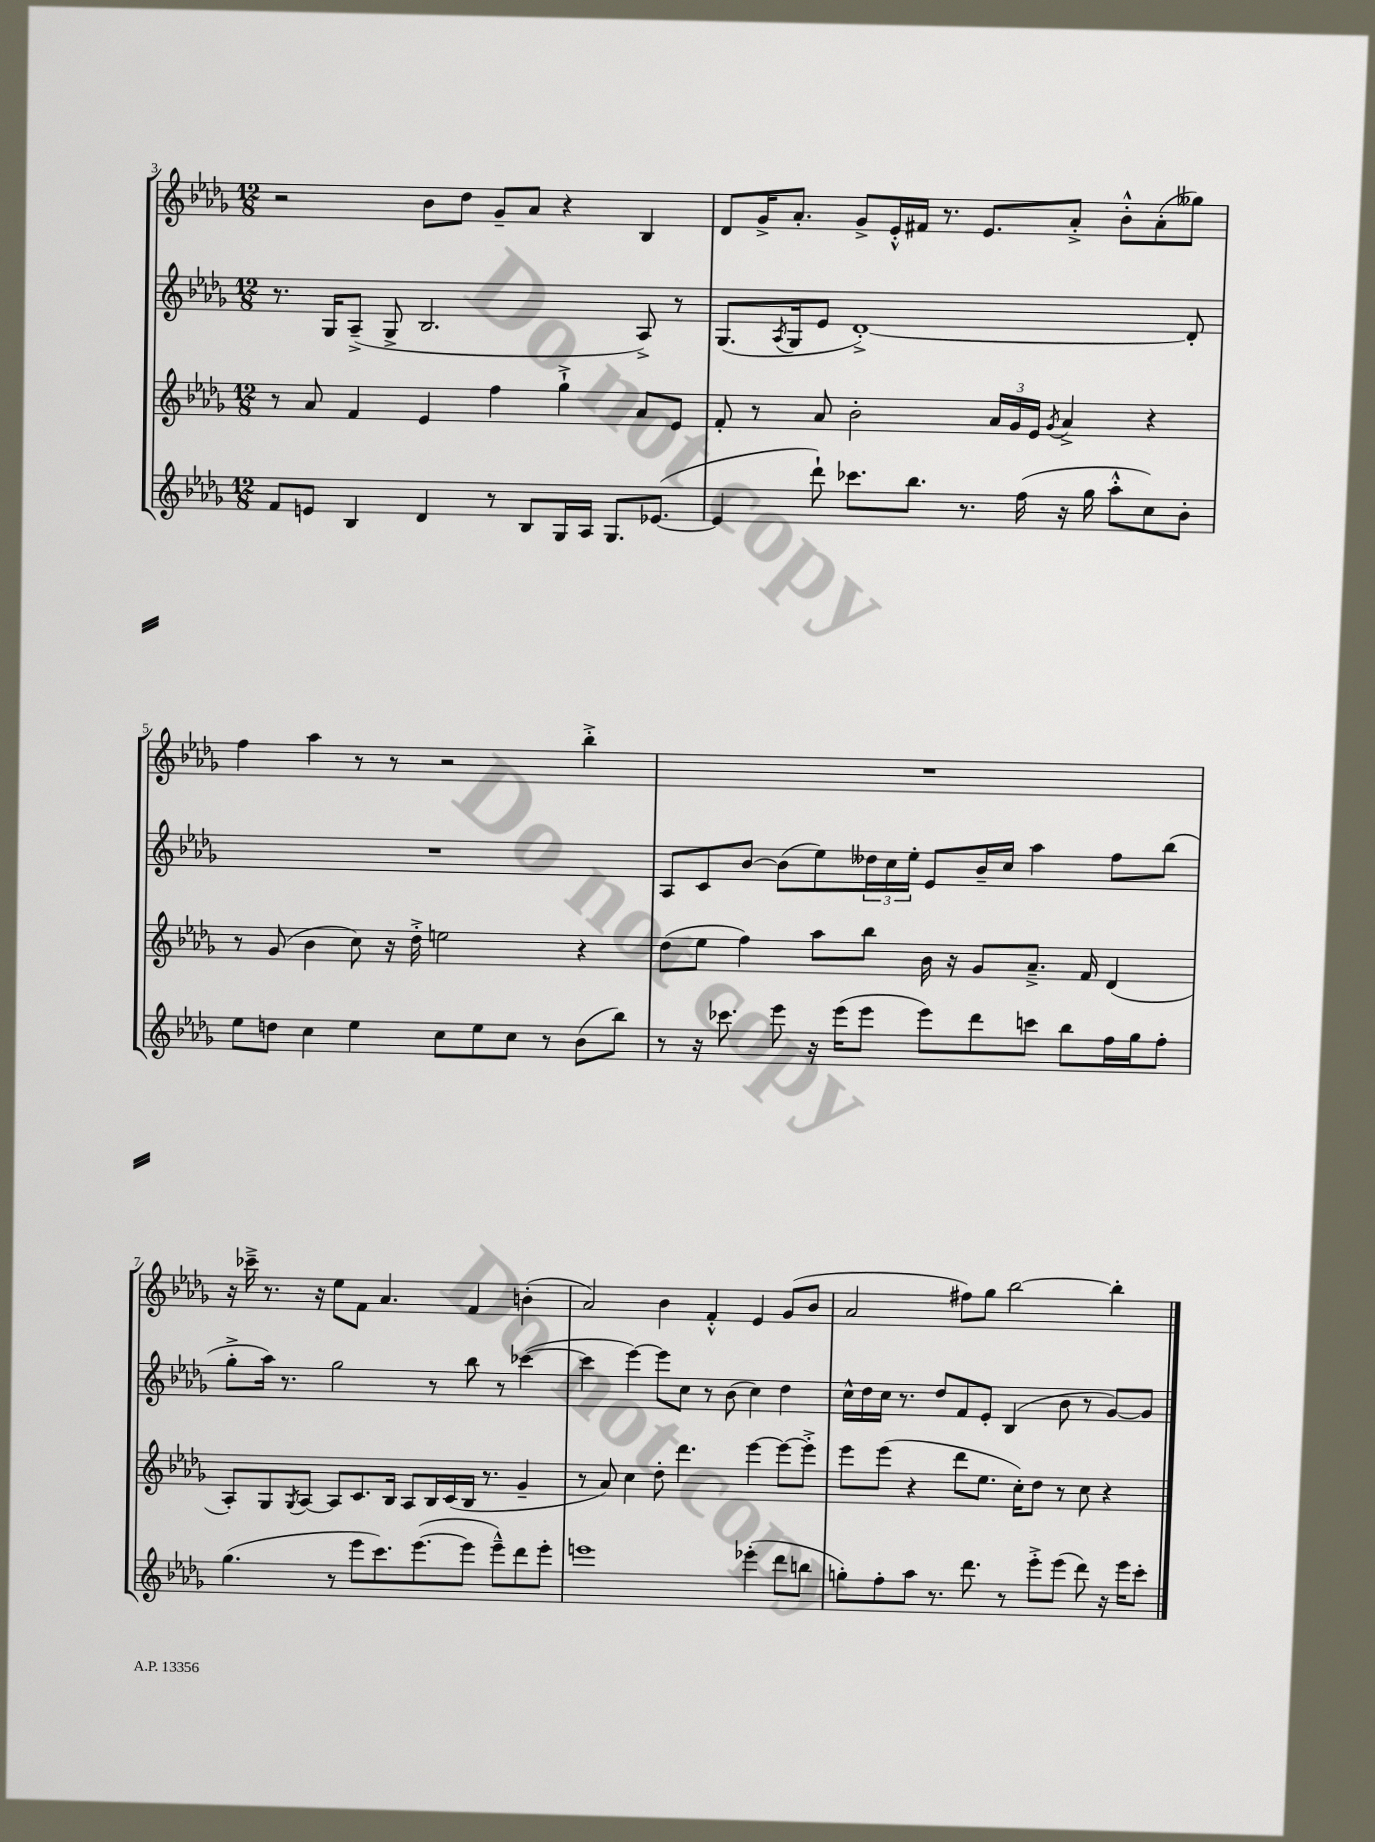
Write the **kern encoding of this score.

**kern	**kern	**kern	**kern
*staff4	*staff3	*staff2	*staff1
*clefG2	*clefG2	*clefG2	*clefG2
*k[b-e-a-d-g-]	*k[b-e-a-d-g-]	*k[b-e-a-d-g-]	*k[b-e-a-d-g-]
*M12/8	*M12/8	*M12/8	*M12/8
8f	8r	8.r	2r
8e	8a-	.	.
.	.	16G-	.
4B-	4f	(8A-~^	.
.	.	8G-^	.
4d-	4e-	2.B-	8b-
.	.	.	8dd-
8r	4ff	.	8g-~
8B-	.	.	8a-
16G-	4gg-`^	.	4r
16A-	.	.	.
8.G-	.	.	.
.	8a-	8A-^)	4B-
([8.e-	.	.	.
.	8e-	8r	.
=	=	=	=
4e-]	8f'	(8.G-	8d-
.	8r	.	16g-^
.	.	8qA-	.
.	.	16G-	8.a-'
8ddd-`)	8a-	8e-	.
8.ccc-	2b-'	[1d-'^)	8g-^
.	.	.	16e-'^^
8.bb-	.	.	16f#
.	.	.	8.r
8.r	.	.	.
.	.	.	8.e-
.	24a-	.	.
.	24g-	.	.
(16ff	.	.	.
.	24e-	.	.
.	8qg-	.	.
16r	4a-^	.	8a-'^
16gg-	.	.	.
8aa-'^^	.	.	8b-'^^
8cc)	4r	.	(8a-'
8b-'	.	8d-']	8gg--)
=	=	=	=
8ee-	8r	1.r	4ff
8dd	(8g-	.	.
4cc	4b-	.	4aa-
4ee-	8cc)	.	8r
.	16r	.	8r
.	16dd-'^	.	.
8cc	2ee	.	2r
8ee-	.	.	.
8cc	.	.	.
8r	.	.	.
(8b-	4r	.	4bb-'^
8bb-)	.	.	.
=	=	=	=
8r	(8dd-	8A-	1.r
16r	8ee-	8c	.
8.ccc-	.	.	.
.	4ff)	[8b-	.
8eee-	.	(8b-]	.
16r	8aa-	8ee-)	.
(16eee-	.	.	.
8eee-	8bb-	24dd--	.
.	.	24cc	.
.	.	24ee-'	.
8eee-)	16b-	8e-	.
.	16r	.	.
8ddd-	8g-	16b-~	.
.	.	16cc	.
8ccc	8.a-~^	4aa-	.
8bb-	.	.	.
.	16f	.	.
16ff	(4d-	8ff	.
16gg-	.	.	.
8ff'	.	(8bb-	.
=	=	=	=
(4.gg-	8A-')	8gg-'^	16r
.	.	.	16ccc-~^
.	8G-	16aa-)	8.r
.	.	8.r	.
.	8qG-	.	.
.	[8A-	.	.
.	.	.	16r
8r	8A-]	2gg-	8ee-
8eee-	8.c	.	8f
8.ccc)	.	.	4.a-
.	16B-	.	.
.	8A-	.	.
([8.eee-	.	.	.
.	16B-	8r	.
.	(16c	.	.
8eee-]	16B-	8bb-	4f
.	8.r	.	.
8eee-~^^)	.	8r	.
8ddd-	4g-~	([4ccc-	(4b'
8eee-'	.	.	.
=	=	=	=
1eee	8r	4ccc-]	2a-)
.	8a-)	.	.
.	4cc	[4eee-)	.
.	8dd-'	8eee-]	4b-
.	4.ddd-	8cc	.
.	.	8r	4f'^^
.	.	(8b-	.
(4eee-'	[4eee-	4cc)	4e-
8ddd-	8eee-_	4dd-	(8g-
8bb	8eee-'^]	.	8b-
=	=	=	=
8gg')	8eee-	16cc^^	2a-
.	.	16dd-	.
8ff'	(8eee-	16cc	.
.	.	8.r	.
8aa-	4r	.	.
8.r	.	8dd-	.
.	8ddd-	8f	8ff#)
8.ddd-	.	.	.
.	8.ee-	8e-'	8gg-
8r	.	(4B-	[2bb-
.	16cc')	.	.
8eee-'^	8dd-	.	.
(8eee-	8r	8b-	.
8ddd-)	8cc	8r	.
16r	4r	[8g-)	4bb-']
16eee-	.	.	.
8ccc'	.	8g-]	.
==	==	==	==
*-	*-	*-	*-
